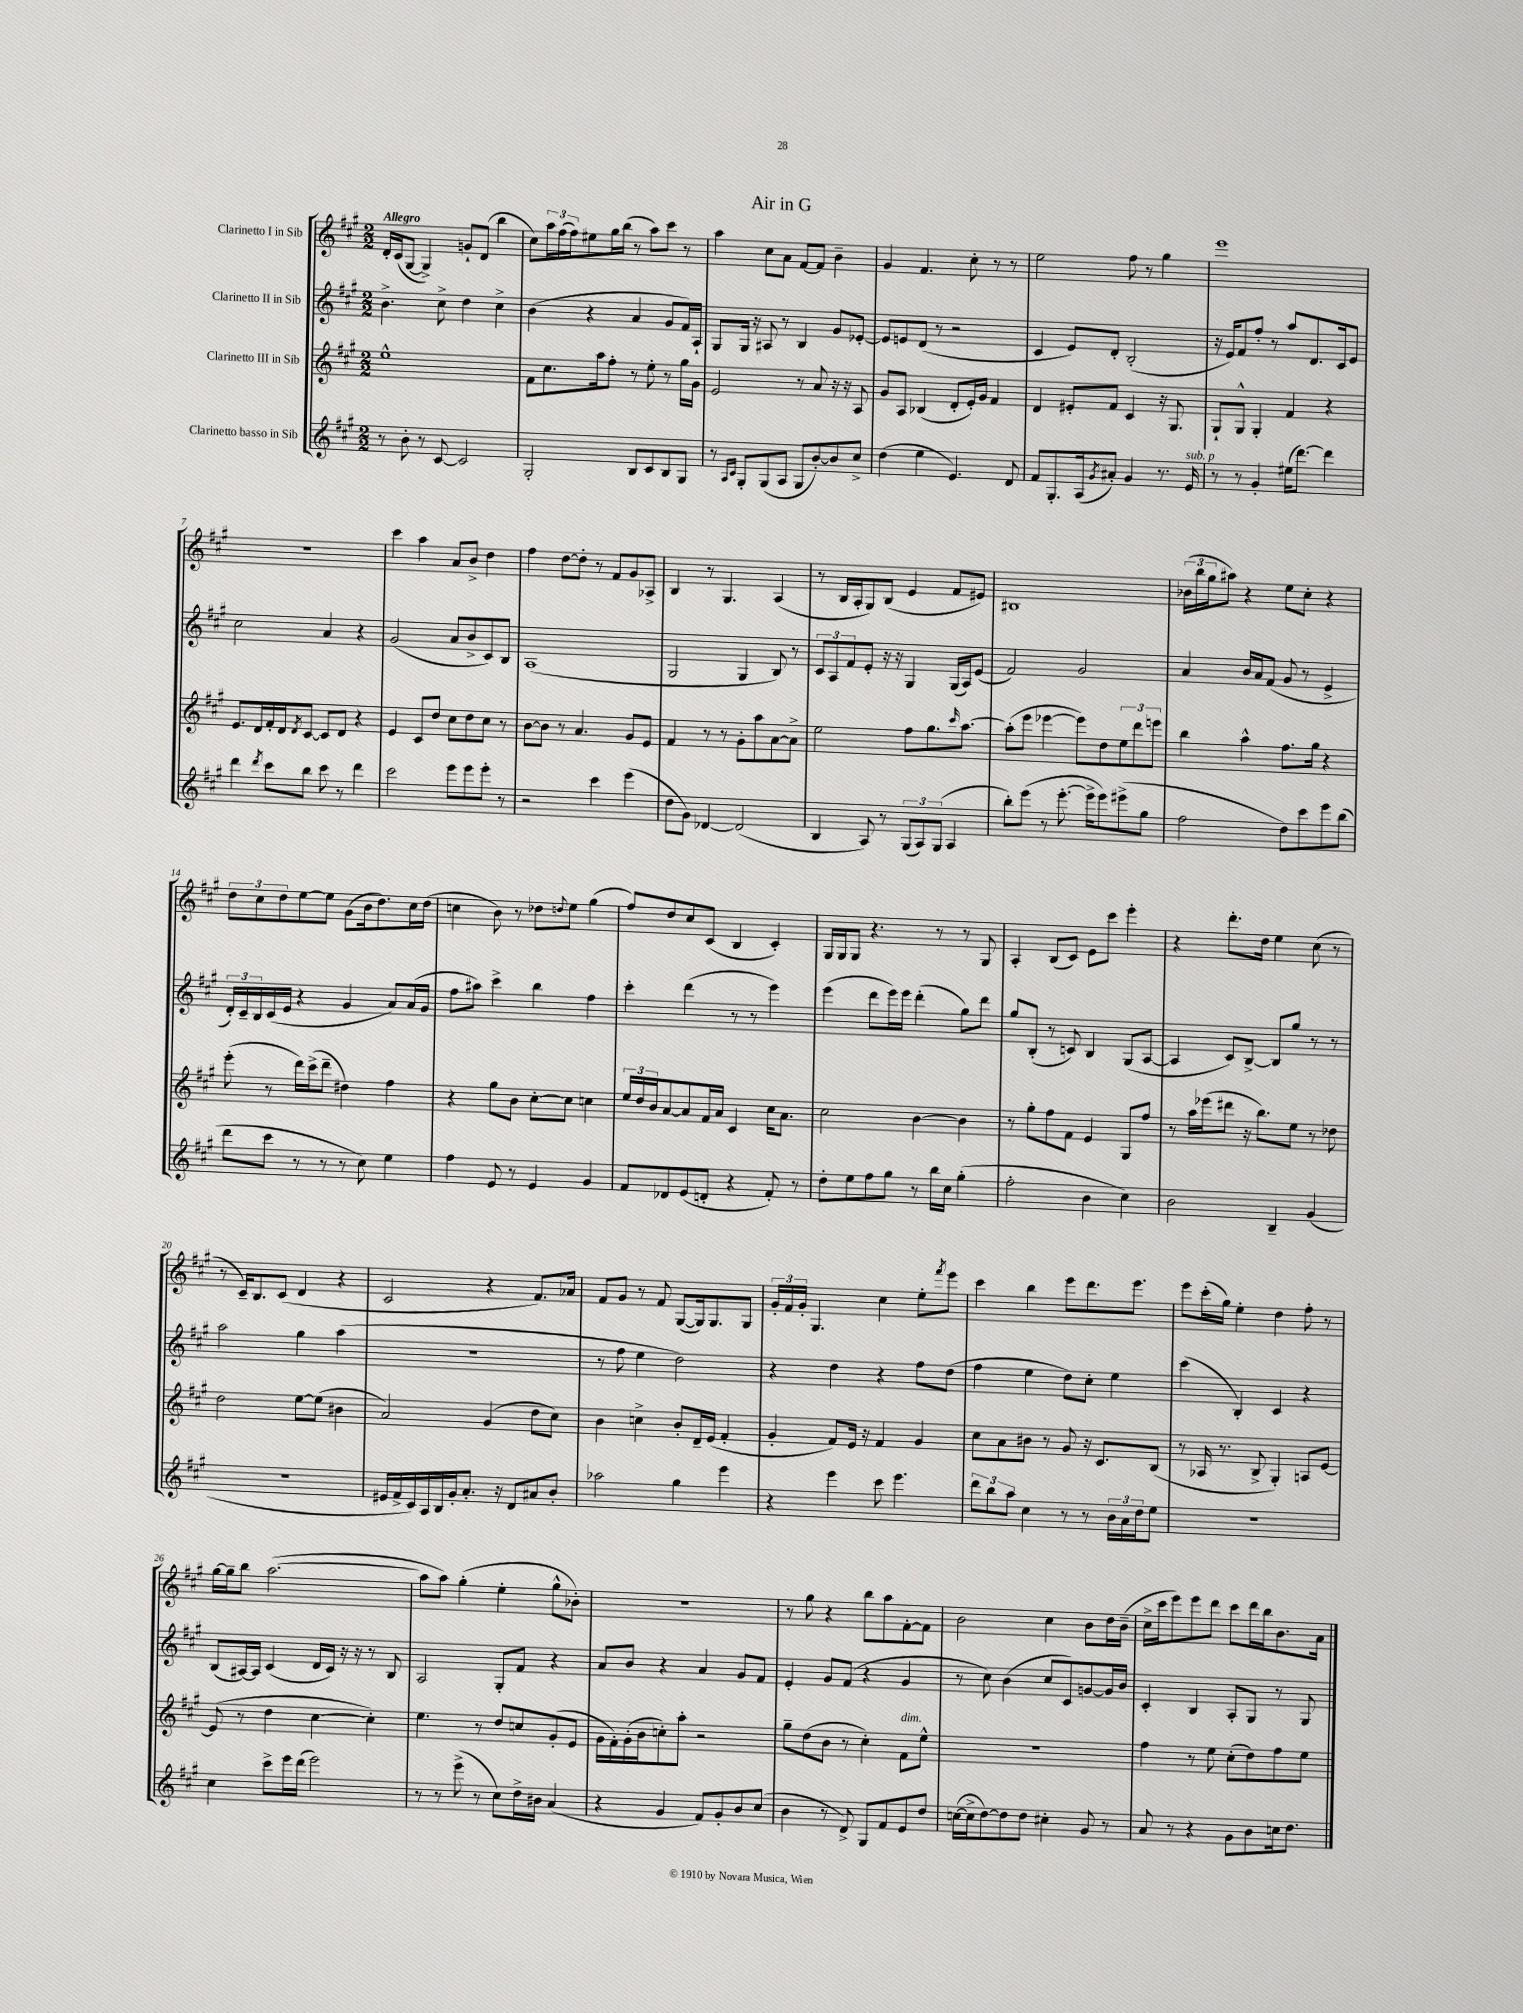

**kern	**kern	**kern	**kern
*staff4	*staff3	*staff2	*staff1
*clefG2	*clefG2	*clefG2	*clefG2
*k[f#c#g#]	*k[f#c#g#]	*k[f#c#g#]	*k[f#c#g#]
*M2/2	*M2/2	*M2/2	*M2/2
8r	1ee^^	4.b^	16d'
.	.	.	(16c#
8b'	.	.	[8G#
8r	.	.	4G#^])
[8c#	.	8cc#^	.
2c#]	.	4dd	8g`
.	.	.	(8d
.	.	4cc#^	4bb
=	=	=	=
2G#'	8f#	(4b	8cc#)
.	8.cc#	.	24aa
.	.	.	(24ff#
.	.	.	24ff#)
.	.	4r	8ee#
.	16aa	.	.
.	8ff#'	.	16gg#
.	.	.	(16bb
8B	8r	4a	8r
8c#	8ee'	.	8aa)
8B	8r	8g#	8ccc#
8G#	16gg#	16f#)	8r
.	16g#	16A`	.
=	=	=	=
8r	2e	8G#	4aa
16qqA	.	.	.
16qqc#	.	.	.
8G#'	.	16G#	.
.	.	16r	.
(8G#	.	8A#	8cc#
8A	.	8r	8a
8G#	8r	4B	[8f#
[8b')	8a	.	8f#]
8b]	16r	8g#	4b~
.	16r	.	.
8cc#^	8A	[8e-'	.
=	=	=	=
(4dd	8g#	8e-]	4g#
.	8A	8e	.
4ee	(4B-	(8d	4.f#
.	.	8r	.
4.e)	8d'	2r	.
.	16e')	.	8cc#'
.	16g#	.	.
.	4f#	.	8r
8d	.	.	8r
=	=	=	=
8f#	4d	4c#	2ee
8.G#'	.	.	.
.	8e#'	8e)	.
(16A	.	.	.
8qg#	.	.	.
8a#')	8f#	8d'	.
4g#	4c#	(2B'	8ff#
.	.	.	8r
8.r	16r	.	4gg#
.	8.G#	.	.
16e	.	.	.
=	=	=	=
8r	8G#`	16r	1eee
.	.	16e)	.
8r	8G#^^	8f#	.
4g#'	4G#'	8ff#'	.
.	.	8r	.
(16ee#	4f#	8aa	.
[8.ddd)	.	.	.
.	.	8.d	.
4ddd]	4r	.	.
.	.	16c#	.
.	.	8e	.
=	=	=	=
4ddd	8.e	2cc#	1r
.	16d	.	.
8qddd	.	.	.
8ccc#	16f#'	.	.
.	16d	.	.
.	8qd	.	.
8bb	[8c#	.	.
8ccc#	8c#]	4a	.
8r	8d	.	.
4ddd	4r	4r	.
=	=	=	=
2ccc#	4e	(2g#	4ccc#
.	8c#	.	4aa
.	8dd	.	.
8eee	8cc#	8a	8a
8eee	8dd	8b^	8b^
8eee'	8cc#	8c#)	4dd
8r	8r	8B	.
=	=	=	=
2r	[8b	(1A	4ff#
.	8b]	.	.
.	8r	.	[8dd
.	4.a	.	8dd']
4ccc#	.	.	8r
.	.	.	8f#
(4eee	8g#	.	8g#
.	8e	.	8A-^
=	=	=	=
8dd	4f#	2G#	4B
8g#)	.	.	.
[4d-	8r	.	8r
.	8r	.	4.G#
(2d-]	8g#'	4G#	.
.	8aa	.	.
.	[8a	8B)	(4A
.	8a^]	8r	.
=	=	=	=
4B	2ee	12c#	8r
.	.	12A	.
.	.	.	16B
.	.	12f#	.
.	.	.	16A'
8A)	.	8e'	8G#)
8r	.	16r	(8B
.	.	16r	.
(12G#	8ff#	4G#	4e
12A)	.	.	.
.	8.gg#	.	.
(12G#	.	.	.
4A	.	(16G#	8f#
.	16qqccc#	.	.
.	[8.aa	16A)	.
.	.	(8e	8e#)
=	=	=	=
8bb')	(8aa']	2f#)	1B#
(8eee	8eee	.	.
8r	[4eee-	.	.
[8.eee'	.	.	.
.	8eee-])	2g#	.
16eee^]	.	.	.
8eee)	8dd	.	.
(8eee#^	12ee	.	.
.	12ddd	.	.
8gg#	.	.	.
.	12eee	.	.
=	=	=	=
2ff#	4bb	4a	(24b-
.	.	.	24bb
.	.	.	24gg#
.	.	.	8aa#)
.	4aa^^	16b	4r
.	.	16a	.
.	.	(8f#	.
8dd)	8.ff#	8g#	8ee
8ccc#	.	8r	8cc#'
.	16gg#	.	.
8eee	4r	4e^	4r
(8bb	.	.	.
=	=	=	=
8ddd	(8eee'	24d')	12dd
.	.	24c#~	.
.	.	24B	12cc#
8ccc#	8r	(16c#	.
.	.	.	12dd
.	.	16e	.
8r	16ddd)	4r	[8ee
.	(16ccc#^	.	.
8r	8ddd~	.	8ee]
8r	4dd#)	4g#	(8g#
8cc#)	.	.	16b
.	.	.	8.dd)
4ee	4ff#	8a)	.
.	.	(16a	16cc#
.	.	16g#	(16dd
=	=	=	=
4ff#	4r	8ff#	4cc
.	.	8aa#)	.
8e	8gg#	4ccc#^	8b)
8r	8b	.	8r
4e	[8cc#'	4bb	8dd-
.	.	.	8qqdd
.	8cc#]	.	8ee
4g#	4cc	4ff#	(4gg#
=	=	=	=
8f#	24ee	4ccc#'	8ff#)
.	24dd	.	.
.	24b	.	.
8d-	[8a	.	8dd
(8e	8a]	(4ddd	8cc#
8d'	16f#	.	(8c#
.	16a	.	.
4r	4c#	8r	4B
.	.	8r	.
8f#')	16cc#	4eee)	4c#')
.	8.a	.	.
8r	.	.	.
=	=	=	=
8dd'	2cc#	(4eee	16G#
.	.	.	16G#
8ee	.	.	8G#
8ff#	.	8ddd	4.r
8gg#	.	16eee)	.
.	.	16eee	.
8r	[4b	(4ddd'	.
16bb	.	.	8r
16cc#	.	.	.
(4gg#'	4b]	8gg#)	8r
.	.	8ddd	8G#
=	=	=	=
2ff#'	8r	8gg#	4A'
.	8gg#'	(8B'	.
.	8ff#	8r	(8B
.	8f#	8c)	8c#)
4b	4e	4B	8e
.	.	.	8ccc#
4cc#)	8G#	(8G#	4eee'
.	8ff#	[8A	.
=	=	=	=
2b	8r	4A]	4r
.	16aa	.	.
.	(16eee-	.	.
.	8ddd#	8c#)	8.ddd'
.	16r	[8B^	.
.	8.bb)	.	16dd
4B~	.	8B]	4ee
.	8ee	8gg#	.
(4g#	8r	8r	(8cc#
.	8dd-	8r	8r
=	=	=	=
1r	2dd	2aa	8r
.	.	.	16c#~)
.	.	.	8.B
.	.	.	(8c#
.	[8ee	4gg#	4d
.	(8ee]	.	.
.	4b#	(4aa	4r
=	=	=	=
16e#	2a)	1r	2c#
16f#^	.	.	.
16c#)	.	.	.
16A	.	.	.
16B	.	.	.
16g#'	.	.	.
8.a'	.	.	.
.	(4g#	.	4r
16r	.	.	.
8d	.	.	.
8a#	8dd	.	8.f#)
8b'	8cc#)	.	.
.	.	.	16a-
=	=	=	=
2aa-	4b	8r	8f#
.	.	8ff#	8g#
.	4cc^	4ee	8r
.	.	.	8f#
4gg#	8b'	2dd)	([8G#
.	16d~	.	16G#])
.	(16e	.	8.G#
4eee	4f#'	.	.
.	.	.	8G#
=	=	=	=
4r	4g#'	4r	24g#'
.	.	.	24f#
.	.	.	24g#'
.	.	.	4.G#
4eee	8f#)	4dd	.
.	16e	.	.
.	16r	.	.
8ccc#	4f#	4r	4cc#
4.eee	.	.	.
.	4g#	8ff#	8ee'
.	.	.	8qfff#
.	.	(8dd	8eee
=	=	=	=
12ddd	8cc#	4ff#	4ccc#
12bb	.	.	.
.	8a	.	.
12aa	.	.	.
4cc#	8b#	4ee	4bb
.	8r	.	.
8r	8g#	8dd)	8eee
8r	16r	8cc#'	8.ddd
.	8.c#	.	.
24b	.	4ee	.
24a	.	.	.
.	.	.	8.eee
24dd	.	.	.
8ee	(8B	.	.
=	=	=	=
1r	8r	(4ccc#	8eee
.	16A-	.	(16ccc#'
.	8.r	.	16gg#)
.	.	4B')	4ee'
.	8B^	.	.
.	4G#')	4c#	4dd
.	8A	4r	8ff#'
.	[8e	.	8r
=	=	=	=
4cc#	(8e]	(8B	[16gg#
.	.	.	16gg#~]
.	8r	[16A#)	8bb
.	.	16A#]	.
8ccc#^	4dd	(4c#	([2.aa
16eee	.	.	.
(16ddd	.	.	.
2eee)	[4cc#	16d	.
.	.	16c#)	.
.	.	16r	.
.	.	16r	.
.	4cc#'])	8r	.
.	.	8B	.
=	=	=	=
8r	4.ee	2A	8aa]
8r	.	.	8aa)
(8eee^	.	.	(4gg#'
8r	8r	.	.
8cc#)	8dd	8G#'	4ee'
16dd^	8cc	8f#	.
16b#	.	.	.
(4a	(8g#'	4r	8gg#^^
.	8e	.	8b-')
=	=	=	=
4r	16g#	8a	1r
.	16f#')	.	.
.	(16g#'	8b	.
.	16b	.	.
4g#	8cc')	4r	.
.	8aa'	.	.
8f#)	2r	4a	.
8g#'	.	.	.
8b	.	8g#	.
(8cc#	.	8f#	.
=	=	=	=
4b	8gg#~	4e'	8r
.	(8dd	.	8gg#
8r	8b	8g#	4r
8d^)	8r	(8f#	.
8G#	4cc#')	4r	8bb
8f#	.	.	8aa
8e	8f#	4g#	[8f#'
8dd	8ee^^	.	8f#]
=	=	=	=
([16cc	1r	8r	2b
16cc^]	.	.	.
[8dd)	.	8cc#)	.
8dd]	.	(4b	.
8dd	.	.	.
4cc#'	.	8cc#	4cc#
.	.	8c#)	.
8g#	.	[8g	8b
8r	.	16g]	16dd
.	.	16b	(16b~
=	=	=	=
8a	4ff#	4c#'	16cc#^
.	.	.	16ccc#
8r	.	.	8eee)
4r	8r	4B	8eee
.	8ee	.	8ddd
8g#	(8cc#'	8A'	8ccc#
8b	8dd)	8G#	16ddd
.	.	.	16bb
16cc	8ff#	8r	8.b
8.dd	.	.	.
.	8ee	8G#	.
.	.	.	16a
==	==	==	==
*-	*-	*-	*-
